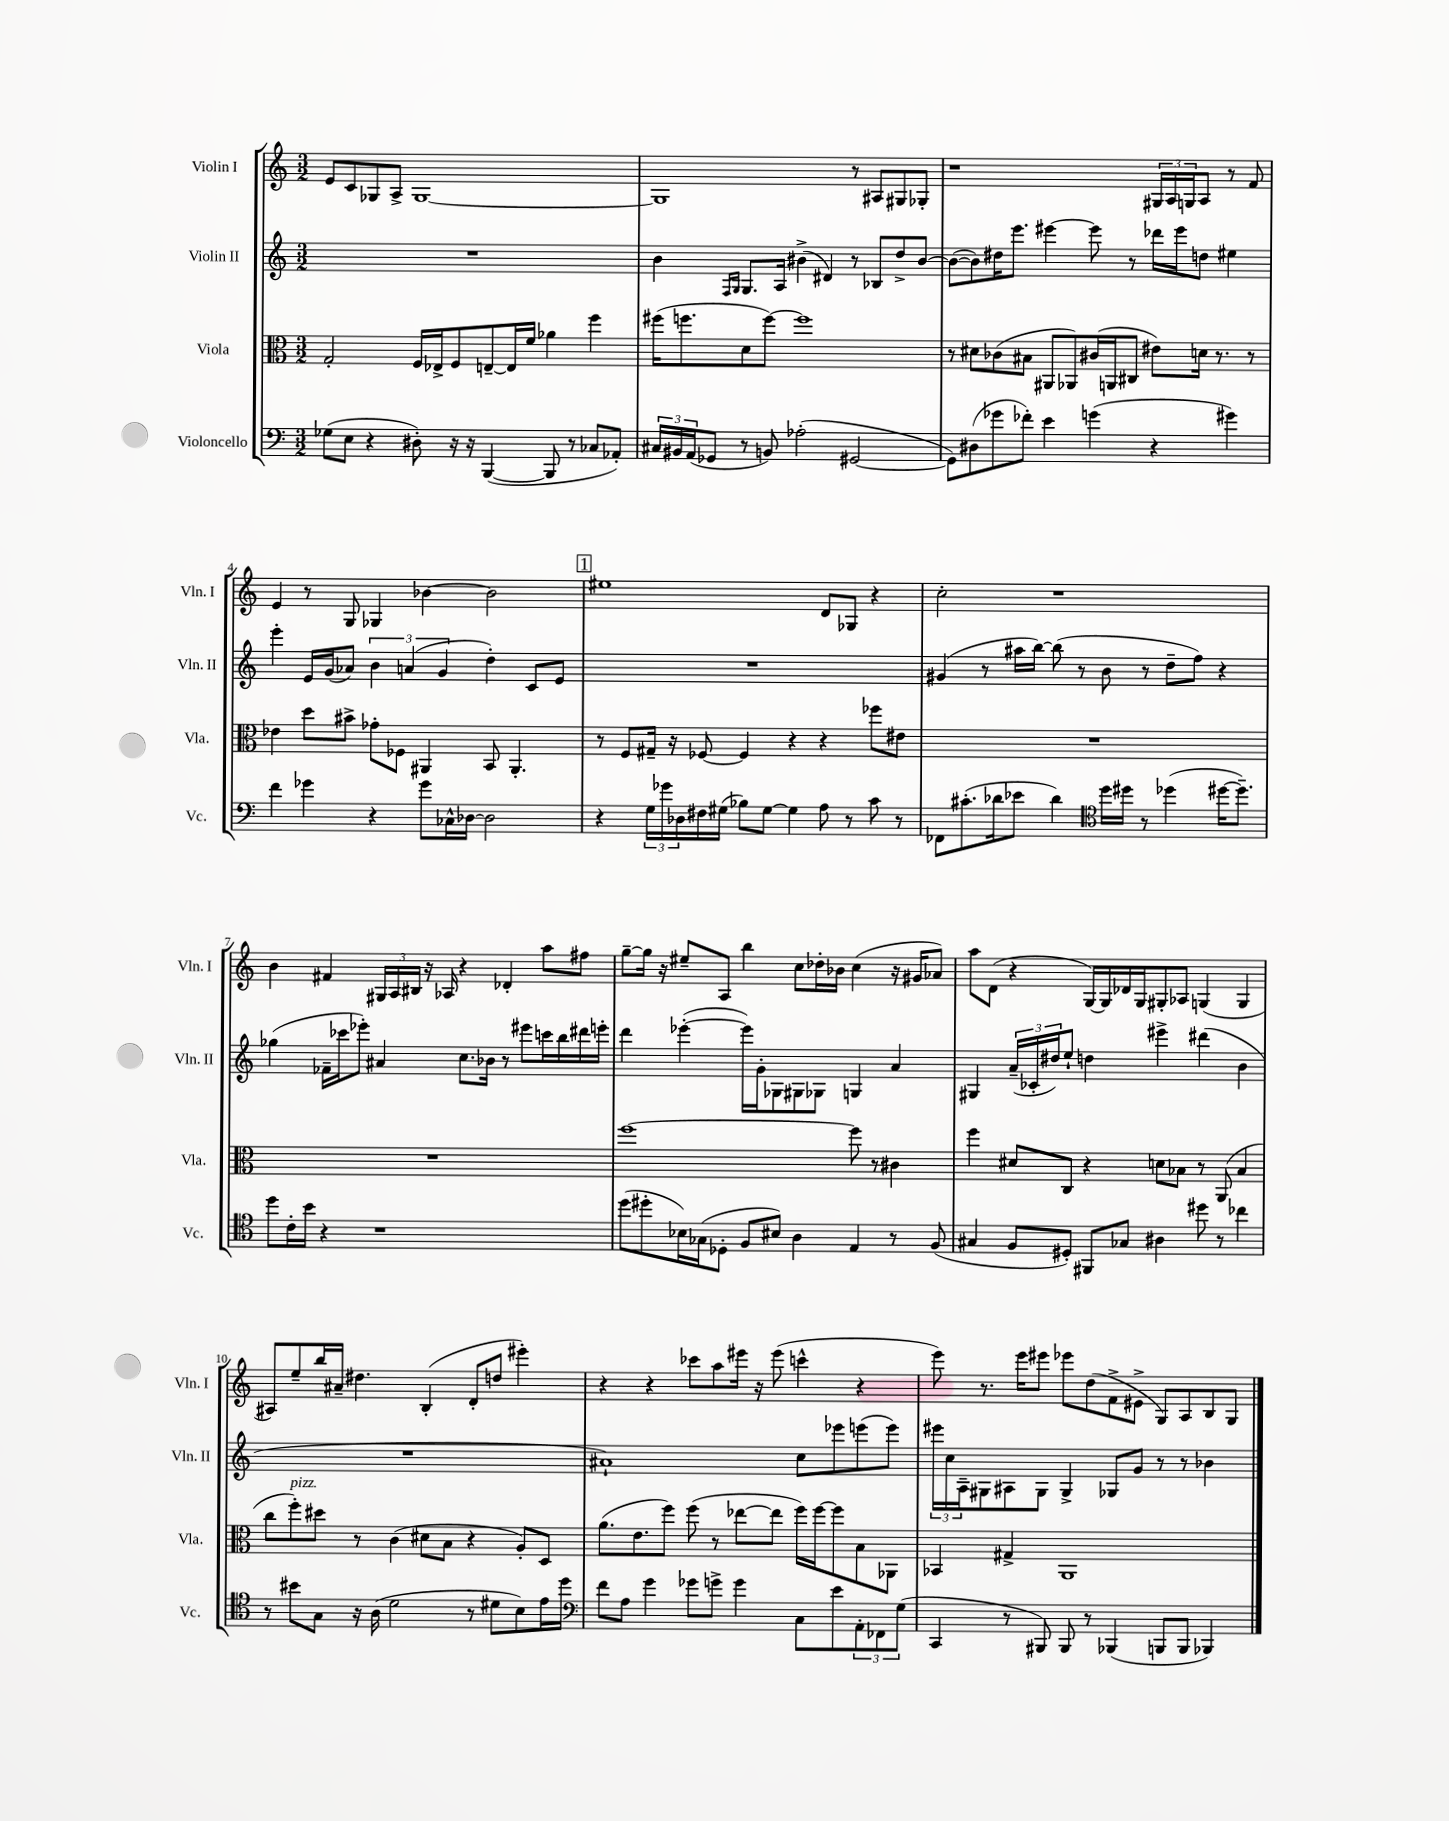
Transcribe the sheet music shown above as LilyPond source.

<<
\new StaffGroup <<
\new Staff = "s0" \with { instrumentName = "Violin I" shortInstrumentName = "Vln. I" } {
    \clef treble \key c \major \numericTimeSignature \time 3/2
    e'8 c'8 ges8 a8-> ges1~ |
    ges1 r8 ais8 gis8 ges8-. |
    r1 \tuplet 3/2 { gis16 a16 g16 } a8 r8 f'8 |
    e'4 r8 g8 ges4 bes'4~ bes'2 |
    \mark \markup { \box "1" } eis''1 d'8 ges8 r4 |
    c''2-. r1 |
    b'4 fis'4 \tuplet 3/2 { gis16 a16 bis16 } r16 aes16 r4 des'4-. a''8 fis''8 |
    g''8~-- g''16 r16 eis''8-- a8 b''4 c''8 des''16-. bes'16 c''4( r16 gis'16 aes'8) |
    a''8 d'8( r4 g16~) g16 des'16 g16 gis8-. aes8 g4( g4 |
    ais8) e''8-- b''16 ais'16-- dis''4. b4-.( d'8-. d''8 eis'''4-.) |
    r4 r4 ces'''8 a''8 eis'''16 r16 eis'''8( c'''4-^ r4 |
    e'''8) r8. e'''16 eis'''8 ees'''8 d''8( f'8-> eis'8-> g8) a8 b8 g8 \bar "|." |
}
\new Staff = "s1" \with { instrumentName = "Violin II" shortInstrumentName = "Vln. II" } {
    \clef treble \key c \major \numericTimeSignature \time 3/2
    R1. |
    b'4 \grace { f16 g16 } g8. a16 bis'4->( dis'4) r8 bes8 d''8-> bis'8~ |
    bis'8~( bis'8) dis''16 e'''8. eis'''4~ eis'''8 r8 des'''16 eis'''16 d''8 eis''4 |
    e'''4-. e'16 g'16( aes'8) \tuplet 3/2 { b'4 a'4( g'4 } d''4-.) c'8 e'8 |
    \mark \markup { \box "1" } R1. |
    gis'4( r8 ais''16 b''16~) b''8( r8 b'8 r8 d''8-- f''8) r4 |
    ges''4( fes'16-- ces'''16 ees'''8-.) ais'4 c''8. bes'16 r8 eis'''8 c'''16 b''16 dis'''16 e'''16-. |
    d'''4 ees'''4~-.( ees'''16) g'16-. ges8 gis8 ges8 g4 a'4 |
    gis4 \tuplet 3/2 { a'16--( ces'16-. dis''16) } e''8-! d''4 eis'''4-> dis'''4( b'4 |
    R1. |
    ais'1-!) c''8 ees'''8 e'''8( e'''8) |
    \tuplet 3/2 { eis'''16 c''16 a16-- } gis8 ais8 gis8 gis4-> ges8 g'8 r8 r8 bes'4 \bar "|." |
}
\new Staff = "s2" \with { instrumentName = "Viola" shortInstrumentName = "Vla." } {
    \clef alto \key c \major \numericTimeSignature \time 3/2
    g2-. f16 ees16-> f8 e8~-- e16 f'16 aes'4 f''4 |
    fis''16( f''8. d'8 f''8~) f''1 |
    r8 dis'8 ces'8( bis8 ais,8 aes,8) cis'16( a,16 cis8 eis'8) d'16 r8. r8 |
    ees'4 d''8 bis'8-> ges'8-. fes8 ais,4 b,8 ais,4.-. |
    \mark \markup { \box "1" } r8 f8 gis16-- r16 fes8~ fes4 r4 r4 fes''8 eis'8 |
    R1. |
    R1. |
    f''1~ f''8 r8 cis'4 |
    f''4 dis'8 c8 r4 d'8 bes8 r8 a,8( bes4 |
    c''8 f''8-.^\markup { \italic "pizz." }) dis''8 r8 c'4( dis'8 b8 r4 a8-.) d8 |
    a'8.( e'8. f''8) f''8( r8 ees''8~ ees''8 f''16) f''16~ f''8 b8 aes,8 |
    bes,4 gis4-> a,1 \bar "|." |
}
\new Staff = "s3" \with { instrumentName = "Violoncello" shortInstrumentName = "Vc." } {
    \clef bass \key c \major \numericTimeSignature \time 3/2
    ges8( e8 r4 dis8-.) r16 r16 b,,4~( b,,8 r8 ces8 aes,8-.) |
    \tuplet 3/2 { cis16 bis,16 a,16( } ges,8 r8 b,8) aes2-.( gis,2~ |
    gis,8) dis8( ges'8 fes'8-.) e'4 g'4( r4 gis'4) |
    f'4 ges'4 r4 ges'8 ces16-^ des16~ des2 |
    \mark \markup { \box "1" } r4 \tuplet 3/2 { g16 ges'16 des16 } fis16 gis16( bes8) gis8~ gis4 a8 r8 c'8 r8 |
    fes,8 cis'8.-.( des'16 ees'8 des'4) \clef tenor d''16 dis''16 r8 des''4( dis''16~ dis''8.--) |
    d''8 c'16-. b'16 r4 r1 |
    d''8( dis''8-. bes16) ges16( des8-. f8 bis8) a4 e4 r8 f8( |
    gis4 f8 dis8-.) fis,8 ges8 ais4 dis''8 r8 ces''4 |
    r8 bis'8 g8 r16 a16( d'2 r8 dis'8 b8) e'16 d''16 |
    \clef bass f'8 a8 g'4 ges'8 g'8-> g'4 c8 e'8 \tuplet 3/2 { a,8-. fes,8 g8( } |
    c,4 r8 bis,,8) bis,,8 r8 bes,,4( b,,8 b,,8 bes,,4) \bar "|." |
}
>>
>>
